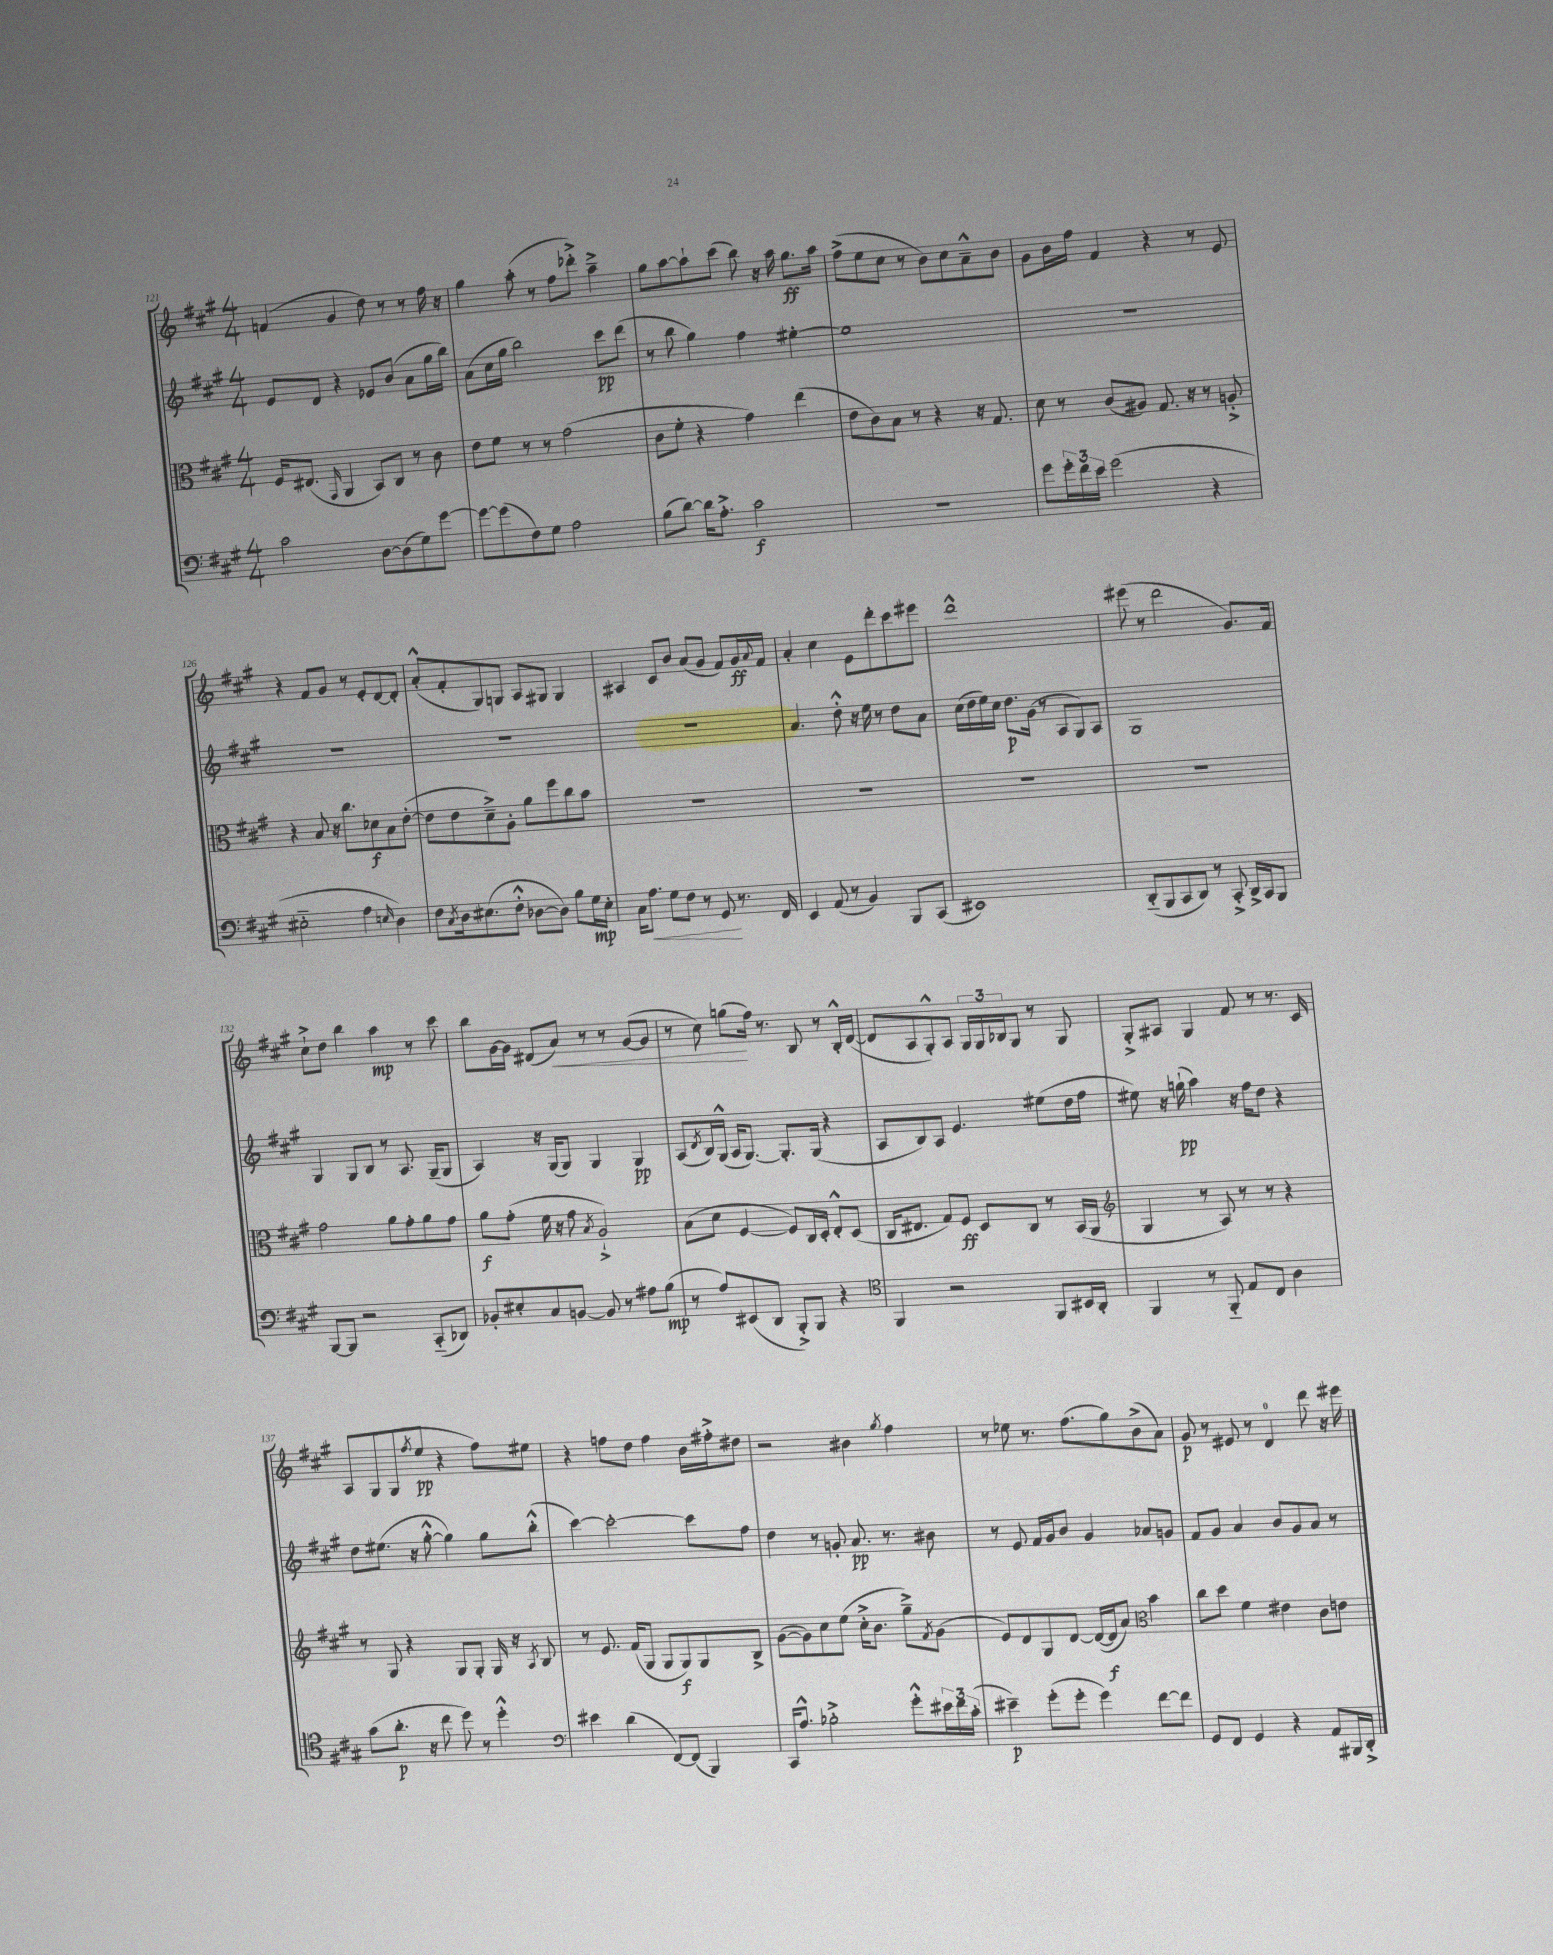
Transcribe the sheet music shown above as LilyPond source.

<<
\new StaffGroup <<
\new Staff = "s0" {
    \clef treble \key a \major \numericTimeSignature \time 4/4
    f'4( gis'4 d''8) r8 r8 fis''16 r16 |
    gis''4 a''8-.( r8 fis''8 des'''8-.->) a''4---> |
    gis''8 a''8~ a''8-! cis'''8( b''8) r16 a''16 gis''8.\ff a''16 |
    fis''8->( e''8 cis''8 r8 b'8) cis''8 a'8---^ b'8 |
    gis'8 b'16 fis''16 fis'4 r4 r8 e'8 |
    r4 fis'8 gis'8 r8 e'8-. d'8~ d'8-. |
    a'8-.-^( fis'8-. gis8) g8 a8 gis8 gis4 |
    ais4 cis'8 b'8 a'8( gis'8 fis'8) gis'16\ff \appoggiatura { a'8 } fis'16 |
    a'4-. cis''4 e'8 d'''8-. cis'''8 eis'''8 |
    d'''1-^ |
    eis'''8( r8 d'''2 gis'8.) fis'16 |
    cis''8-!-> d''8 b''4 a''4\mp r8 cis'''8 |
    b''8 gis'16~ gis'16 dis'8( a'8\<) r8 r8 gis'8~( gis'8 |
    r8 cis''8) g''8\!( fis''16) r8. b8 r8 b16-.-^ d'16~( |
    d'8 a8 gis8-.-^) a8 \tuplet 3/2 { gis16 gis16 bes16 } gis8 r8 gis8 |
    gis8-.-> ais8 gis4 fis'8 r8 r8. cis'16 |
    a8 gis8( gis8 \acciaccatura { fis''8 } e''8\pp r4 fis''8) eis''8 |
    r4 f''8 d''8 f''4 b'16 fis''16-.-> dis''8 |
    r2 bis'4 \acciaccatura { gis''8 } fis''4 |
    r8 ees''8 r8. fis''8.( gis''8) b'8->( a'8) |
    gis'8\p r8 eis'8 r8 d'4-0 d'''8 r16 eis'''16 \bar "|." |
}
\new Staff = "s1" {
    \clef treble \key a \major \numericTimeSignature \time 4/4
    e'8 d'8 r4 ees'8 b'8( a'8 gis''16 b''16) |
    a'8( cis''16 gis''16 b''2) cis'''8\pp d'''8( |
    r8 b''8 gis''4) fis''4 eis''4~-. |
    eis''1 |
    R1 |
    R1 |
    R1 |
    R1 |
    a'4. d''8-.-^ r16 e''16 r8 d''8 a'8 |
    cis''16( d''16 e''16) cis''16 d''8.\p gis'16( r8 a8 gis8) a8 |
    gis1 |
    gis4 gis8 b8 r8 a8. gis16--( gis8 |
    a4) r16 gis16( gis8) gis4 gis4\pp |
    a8( \acciaccatura { d'8 } b16) gis16-^( a16 gis8.~) gis8.-. gis16( r4 |
    a8 b8) a8 e'4. eis''8( d''16 fis''16 |
    eis''8) r16 g''16-!\pp( a''4) r16 fis''16 d''8 r4 |
    d''8 eis''8.( r16 gis''8~-.-^ gis''4) gis''8 b''8-.-^( |
    cis'''4~) cis'''2~-. cis'''8 fis''8 |
    d''4 r8 g'8-. a'8.\pp r8. bis'8 |
    r8 e'8 fis'16 gis'16 b'8 gis'4 aes'8 g'8 |
    fis'8 gis'8 a'4 b'8 gis'8 a'8 r8 \bar "|." |
}
\new Staff = "s2" {
    \clef alto \key a \major \numericTimeSignature \time 4/4
    fis16 eis8.( \grace { gis,16 } a,4 b,8) cis8 r8 cis'8 |
    e'8 fis'8 r8 r8 gis'2( |
    cis'8 fis'8-. r4 gis'4) e''4( |
    e'8 cis'8) b8 r8 r4 r16 gis8. |
    d'8 r8 cis'8( ais8) gis8. r16 r8 a8-.-> |
    r4 b8 r16 cis''8. des'8\f b8 e'8~-.( |
    e'8 e'8 d'8--->) a8-. a'8 fis''8 cis''8 b'8 |
    R1 |
    R1 |
    R1 |
    R1 |
    gis'2 a'8 gis'8-. a'8 gis'8 |
    a'8\f gis'8-.( fis'16 r16 gis'8 \acciaccatura { b8 } a2-!->) |
    b8( d'8 fis4~ fis8) cis16 d16-. e8-.-^ d8( |
    cis16 eis8. gis8) fis8\ff d8 cis8 r8 b,16( a,16 |
    \clef treble gis4 r8 a8) r8 r8 r4 |
    r8 gis8 r4 gis8 gis8-. gis16 r16 \acciaccatura { a8 } b8 |
    r8 e'8. fis'16( gis8 gis8 gis8\f) gis8 b8-> |
    gis'8~( gis'8) cis''8 e''8( cis''16-.-> b'8. gis''8--->) \acciaccatura { fis'8 } gis'8( |
    e'8) d'8 gis8 d'8~ d'16~( d'16\f a'8) \clef alto b'4 |
    cis''8 d''8 fis'4 eis'4 cis'8 e'8 \bar "|." |
}
\new Staff = "s3" {
    \clef bass \key a \major \numericTimeSignature \time 4/4
    cis'2 d8~ d8( gis8) gis'8~ |
    gis'8~ gis'8( fis8) gis8 a2 |
    b8( d'8~) d'16 a8.-.-> cis'2\f |
    R1 |
    gis'8 \tuplet 3/2 { gis'16-. fis'16 e'16 } gis'2( r4 |
    eis2-_ a4 \grace { e16 } d4) |
    fis8 \acciaccatura { cis8 } d16 eis8.( fis8-.-^ des8~ des8) b8 gis16\mp eis16-. |
    cis16 a8.\< gis8 fis8 r8 gis,8\! r8. fis,16 |
    e,4 a,8( r8 b,4) b,,8 cis,8( |
    eis,1) |
    d,8-_( b,,8 cis,8 d,8) r8 cis,8-.-> d,16-> cis,16 b,,8 |
    b,,8~ b,,8 r2 cis,8-_( des,8) |
    bes,8-. eis8-. cis8 b,8~ b,8 r8 ais8 b8\mp( |
    r8 a8) eis,8( d,8 b,,8-.->) b,,8 r4 |
    \clef tenor fis,4 r2 fis,8 bis,16 a,16-. |
    fis,4 r8 fis,8-_ e8 cis8 a4 |
    gis'8( a'8.-.\p r16 cis''8 d''8) r8 d''4-.-^ |
    \clef bass eis'4 d'4( fis,8~) fis,8( b,,4) |
    cis,16 a8.-^ bes2-.-> gis'8-.-^ \tuplet 3/2 { eis'16 fis'16 cis'16-.( } |
    eis'4--\p) gis'8-.( gis'8-. gis'4) fis'8~ fis'8 |
    gis,8 fis,8 gis,4 r4 a,8 bis,,16 d,16-.-> \bar "|." |
}
>>
>>
\layout { \context { \Score currentBarNumber = #121 } }
